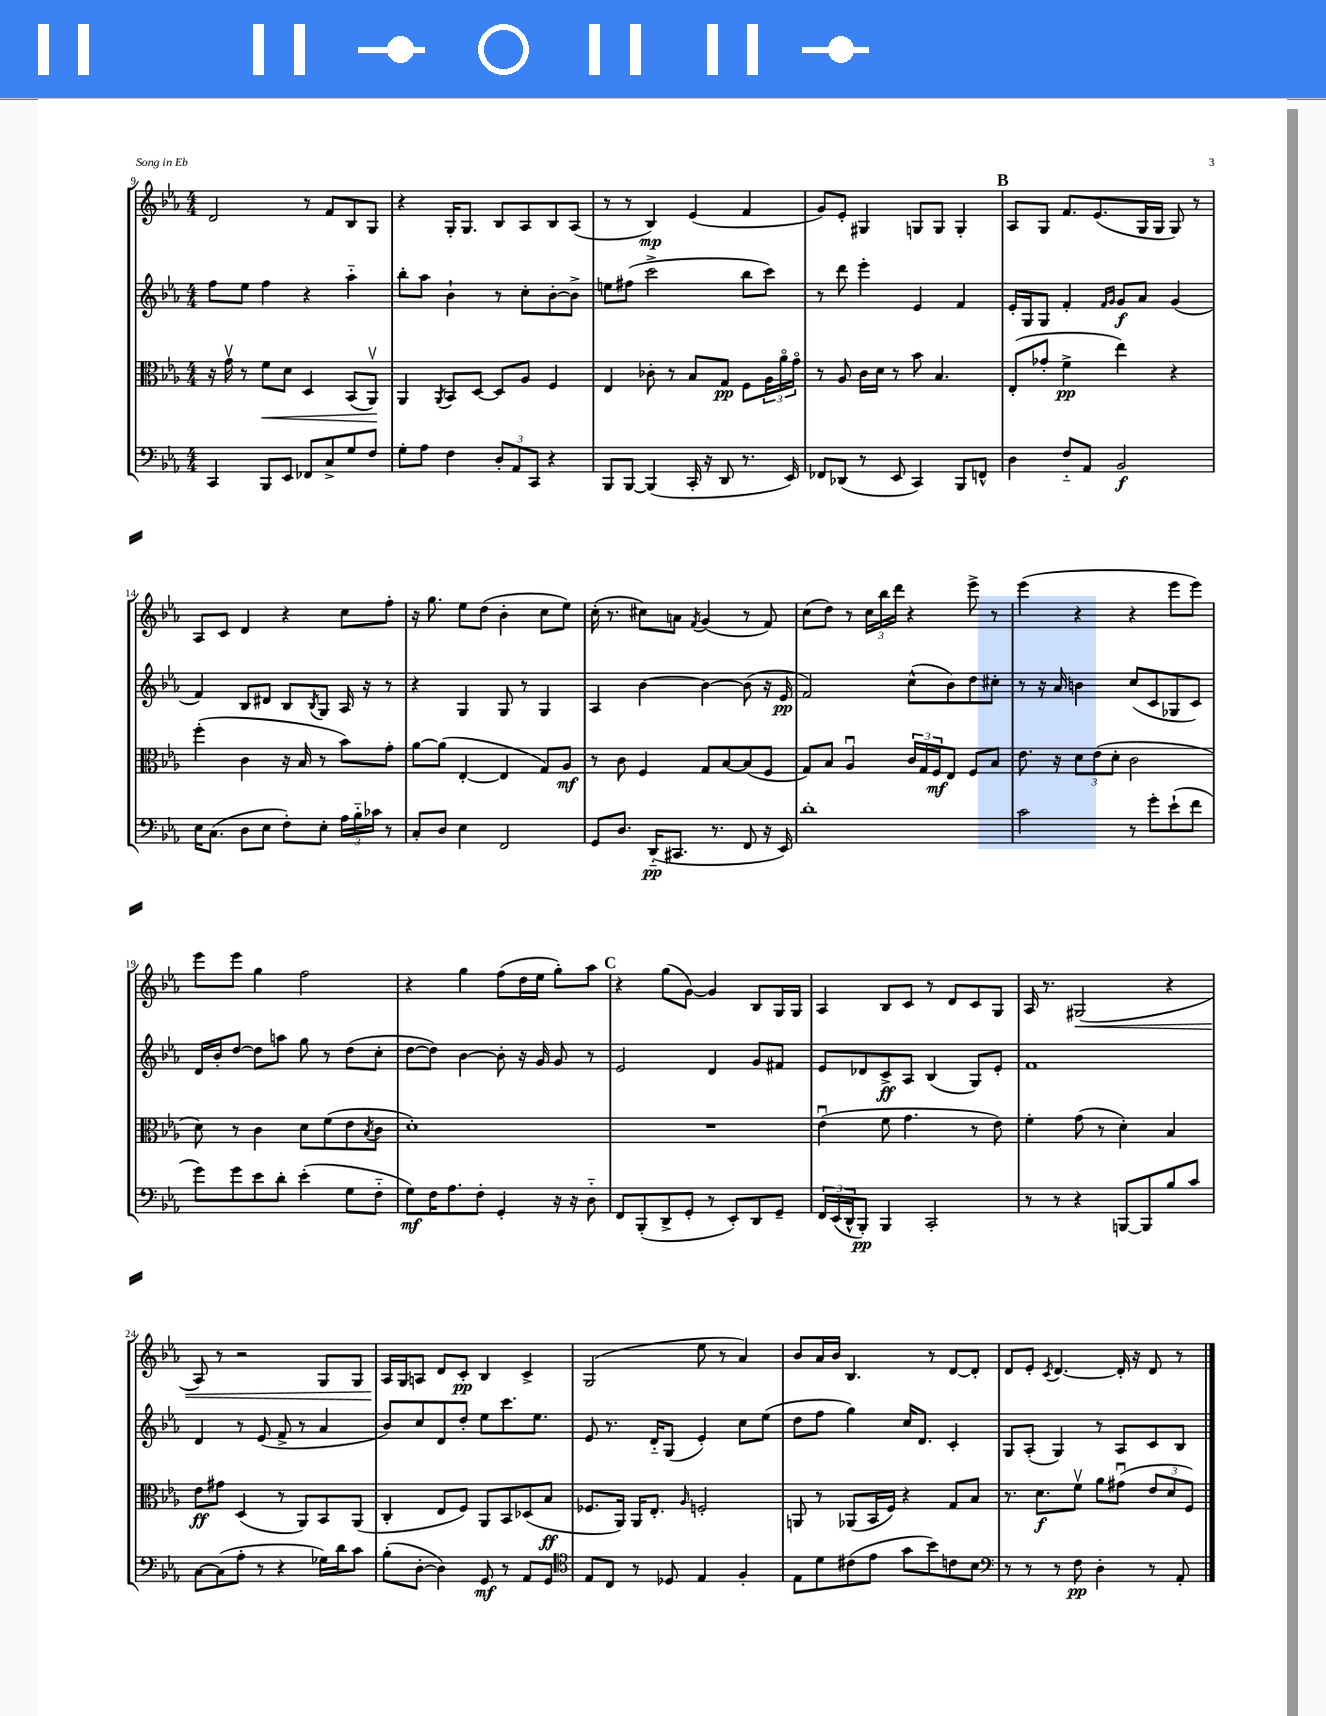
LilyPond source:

<<
\new StaffGroup <<
\new Staff = "s0" {
    \clef treble \key ees \major \numericTimeSignature \time 4/4
    d'2 r8 f'8 bes8 g8 |
    r4 g16-. g8. bes8 aes8 bes8 aes8( |
    r8 r8 bes4\mp) ees'4( f'4 |
    g'8) ees'8-. gis4 g8 g8 g4-. |
    \mark \markup { \bold "B" } aes8 g8 f'8. ees'8.( g16 g16 g8) r8 |
    aes8 c'8 d'4 r4 c''8 f''8-. |
    r16 g''8. ees''8 d''8( bes'4-. c''8 ees''8) |
    c''16-.( r8. cis''8) a'8 \acciaccatura { f'8 } g'4( r8 f'8) |
    c''8( d''8) r8 \tuplet 3/2 { c''16 bes''16 d'''16 } r4 ees'''8-> r8 |
    ees'''4( r4 r4 ees'''8 ees'''8) |
    ees'''8 ees'''8 g''4 f''2 |
    r4 g''4 f''8( d''16 ees''16 g''8-.) aes''8 |
    \mark \markup { \bold "C" } r4 g''8( g'8~) g'4 bes8 g16 g16 |
    aes4 bes8 c'8 r8 d'8 c'8 g8 |
    aes16 r8. gis2\<( r4 |
    aes8) r8 r2 g8 g8 |
    aes16\! g16 a8 d'8 c'8-.\pp bes4 c'4-> |
    g2( ees''8 r8 aes'4) |
    bes'8 aes'16 bes'16 bes4. r8 d'8~ d'8-. |
    d'8 ees'8-. \acciaccatura { c'8 } d'4.~ d'16-. r16 d'8 r8 \bar "|." |
}
\new Staff = "s1" {
    \clef treble \key ees \major \numericTimeSignature \time 4/4
    f''8 ees''8 f''4 r4 aes''4-_ |
    bes''8-. aes''8 bes'4-! r8 c''8-. bes'8~-. bes'8-> |
    e''8 fis''8( c'''2-> bes''8 c'''8) |
    r8 d'''8 ees'''4-. ees'4 f'4 |
    \mark \markup { \bold "B" } ees'16-. g16 g8 f'4-. \grace { f'16 g'16 } g'8\f aes'8 g'4( |
    f'4) bes8 dis'8 bes8 \acciaccatura { bes8 } g8 aes16 r16 r8 |
    r4 g4 g8 r8 g4 |
    aes4 bes'4~ bes'4~ bes'8( r16 ees'16\pp |
    f'2) c''8-^( bes'8) d''8 cis''8-. |
    r8 r16 aes'16 b'4 c''8( c'8 ges8 c'8) |
    d'16 bes'16-. d''8~ d''8 a''8 g''8 r8 d''8( c''8-. |
    d''8~ d''8) bes'4~ bes'8-. r16 g'16 g'8 r8 |
    \mark \markup { \bold "C" } ees'2 d'4 g'8 fis'8 |
    ees'8 des'8 c'8->\ff aes8 bes4( g8) ees'8-. |
    f'1 |
    d'4 r8 ees'8( f'8-> r8 aes'4 |
    bes'8) c''8 d'8 d''8-. ees''8 c'''8. ees''8. |
    ees'8 r8. d'16-_ g8( ees'4-.) c''8 ees''8( |
    d''8 f''8 g''4) c''16 d'8. c'4-. |
    g8 aes8-.( g4) r8 aes8 c'8 bes8 \bar "|." |
}
\new Staff = "s2" {
    \clef alto \key ees \major \numericTimeSignature \time 4/4
    r16 g'16\upbow r8 f'8\< d'8 d4 bes,8( aes,8\upbow\!) |
    aes,4 \acciaccatura { aes,8 } bes,8 d8~ d8 aes8 f4 |
    ees4 ces'8-. r8 bes8 g8\pp f8 \tuplet 3/2 { aes16 aes'16\flageolet g'16\flageolet } |
    r8 aes8 c'16 d'16 r8 bes'8 bes4. |
    \mark \markup { \bold "B" } ees8-.( ges'8-. f'4->\pp ees''4) r4 |
    f''4-.( c'4 r16 bes16 r8 bes'8) g'8-. |
    aes'8~ aes'8( ees4~-. ees4 g8) aes8\mf |
    r8 c'8 f4 g8 bes8~ bes8( f8 |
    g8) bes8 aes4\downbow \tuplet 3/2 { c'16 g16 f16\mf } ees8 f8 bes8 |
    ees'8. r16 \tuplet 3/2 { d'8 ees'8( d'8-. } c'2 |
    d'8) r8 c'4 d'8 f'8( ees'8 \acciaccatura { bes8 } c'8 |
    d'1-.) |
    \mark \markup { \bold "C" } R1 |
    ees'4\downbow( f'8 g'4. r8 ees'8) |
    f'4-. g'8( r8 d'4-.) bes4 |
    ees'8\ff gis'8 d4( r8 aes,8) bes,8 aes,8( |
    c4-. ees8 f8) aes,8 bes,8 des8( bes8\ff |
    fes8. aes,16) aes,16 ees8.-. \grace { aes16 } f2-. |
    a,8 r8 aes,8( bes,16 f16) r4 g8 bes8 |
    r8. d'8.\f f'8\upbow aes'8 gis'8\downbow( \tuplet 3/2 { ees'8 d'8 f8) } \bar "|." |
}
\new Staff = "s3" {
    \clef bass \key ees \major \numericTimeSignature \time 4/4
    c,4 bes,,8 ees,8 fes,8 c8-> g8 f8 |
    g8-. aes8 f4 \tuplet 3/2 { d8-. aes,8 c,8 } r4 |
    bes,,8 bes,,8~ bes,,4( c,16-. r16 d,8 r8. ees,16) |
    fes,8 des,8( r8 ees,8 c,4) bes,,8 f,8-^ |
    \mark \markup { \bold "B" } d4 f8-_ aes,8 bes,2\f |
    ees16 c8.( d8 ees8 f8-.) ees8-. \tuplet 3/2 { aes16 bes16-_ ces'16 } r8 |
    c8-. d8 ees4 f,2 |
    g,8 d8. d,16-_\pp( cis,8. r8. f,8 r16 ees,16) |
    d'1-. |
    c'2 r8 g'8-. ees'8-!( f'8 |
    g'8) g'8 ees'8 d'8-. ees'4-.( g8 f8-_ |
    g8\mf) f16 aes8. f8-. g,4-. r16 r16 d8-_ |
    \mark \markup { \bold "C" } f,8 bes,,8-.( d,8-> g,8-. r8 ees,8-.) d,8 g,8-- |
    \tuplet 3/2 { f,16 ees,16( d,16-^ } bes,,8-.\pp) bes,,4 c,2-. |
    r8 r8 r4 b,,8~ b,,8 bes8 c'8 |
    c8~ c8( aes8-. r8 r4 ges16) d'16 c'8 |
    bes8-.( d8~-. d4) g,8\mf r8 aes,8 g,8 |
    \clef tenor ees8 c8 r8 des8 ees4 f4-. |
    ees8 d'8 cis'8( ees'8 g'8 bes'8) c'8 bes8 |
    \clef bass r8 r8 r8 f8\pp d4-. r8 aes,8-. \bar "|." |
}
>>
>>
\layout { \context { \Score currentBarNumber = #9 } }
